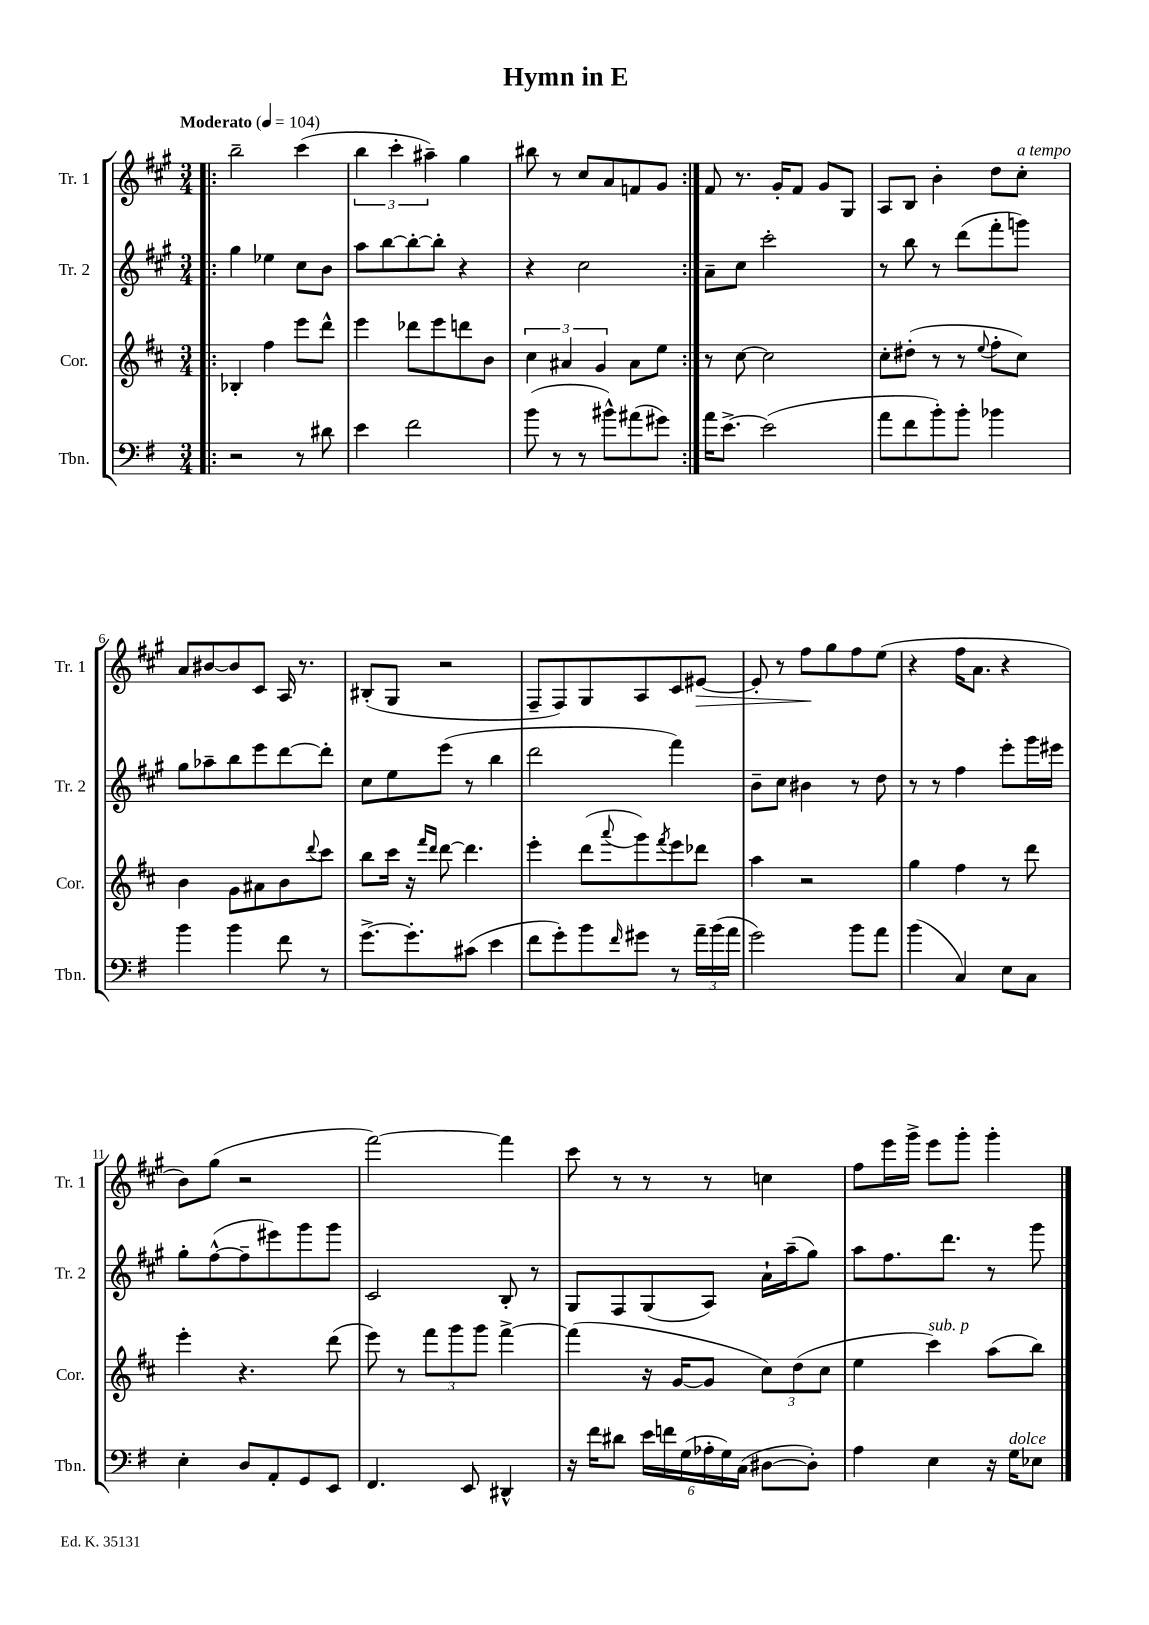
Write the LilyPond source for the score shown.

\header { title = "Hymn in E" }
<<
\new StaffGroup <<
\new Staff = "s0" \with { instrumentName = "Tr. 1" shortInstrumentName = "Tr. 1" } {
    \clef treble \key a \major \numericTimeSignature \time 3/4 \tempo "Moderato" 4 = 104
    \repeat volta 2 { \bar ".|:" b''2-- cis'''4( |
    \tuplet 3/2 { b''4 cis'''4-. ais''4--) } gis''4 |
    bis''8 r8 cis''8 a'8 f'8 gis'8 | }
    fis'8 r8. gis'16-. fis'8 gis'8 gis8 |
    a8 b8 b'4-. d''8 cis''8-.^\markup { \italic "a tempo" } |
    a'8 bis'8~ bis'8 cis'8 a16 r8. |
    bis8-.( gis8 r2 |
    fis8-- fis8) gis8 a8 cis'8 eis'8~\> |
    eis'8-. r8 fis''8\! gis''8 fis''8 e''8( |
    r4 fis''16 a'8. r4 |
    b'8) gis''8( r2 |
    fis'''2~) fis'''4 |
    cis'''8 r8 r8 r8 c''4 |
    fis''8 e'''16 gis'''16-> e'''8 gis'''8-. gis'''4-. \bar "|." |
}
\new Staff = "s1" \with { instrumentName = "Tr. 2" shortInstrumentName = "Tr. 2" } {
    \clef treble \key a \major \numericTimeSignature \time 3/4
    \repeat volta 2 { \bar ".|:" gis''4 ees''4 cis''8 b'8 |
    a''8 b''8~ b''8~-. b''8-. r4 |
    r4 cis''2 | }
    a'8-- cis''8 cis'''2-. |
    r8 b''8 r8 d'''8( fis'''8-. g'''8) |
    gis''8 aes''8-- b''8 e'''8 d'''8~ d'''8-. |
    cis''8 e''8 e'''8( r8 b''4 |
    d'''2 fis'''4) |
    b'8-- cis''8 bis'4 r8 d''8 |
    r8 r8 fis''4 e'''8-. gis'''16 eis'''16 |
    gis''8-. fis''8~-^( fis''8-- eis'''8) gis'''8 gis'''8 |
    cis'2 b8-. r8 |
    gis8 fis8 gis8( a8) a'16-! a''16--( gis''8) |
    a''8 fis''8. d'''8. r8 gis'''8 \bar "|." |
}
\new Staff = "s2" \with { instrumentName = "Cor." shortInstrumentName = "Cor." } {
    \clef treble \key d \major \numericTimeSignature \time 3/4
    \repeat volta 2 { \bar ".|:" bes4-. fis''4 e'''8 d'''8-^ |
    e'''4 des'''8 e'''8 d'''8 b'8 |
    \tuplet 3/2 { cis''4 ais'4 g'4 } ais'8 e''8 | }
    r8 cis''8~ cis''2 |
    cis''8-. dis''8-.( r8 r8 \appoggiatura { e''8 } fis''8-. cis''8) |
    b'4 g'8 ais'8 b'8 \appoggiatura { d'''8 } cis'''8 |
    b''8 cis'''16 r16 \grace { fis'''16 d'''16 } d'''8~ d'''4. |
    e'''4-. d'''8( \appoggiatura { a'''8 } g'''8) \acciaccatura { fis'''8 } e'''8 des'''8 |
    a''4 r2 |
    g''4 fis''4 r8 d'''8 |
    e'''4-. r4. d'''8( |
    e'''8) r8 \tuplet 3/2 { fis'''8 g'''8 g'''8 } fis'''4~-> |
    fis'''4( r16 g'16~ g'8 \tuplet 3/2 { cis''8) d''8( cis''8 } |
    e''4 cis'''4^\markup { \italic "sub. p" }) a''8( b''8) \bar "|." |
}
\new Staff = "s3" \with { instrumentName = "Tbn." shortInstrumentName = "Tbn." } {
    \clef bass \key g \major \numericTimeSignature \time 3/4
    \repeat volta 2 { \bar ".|:" r2 r8 dis'8 |
    e'4 fis'2 |
    b'8( r8 r8 bis'8-^) ais'8( gis'8) | }
    a'16 e'8.~-> e'2( |
    a'8 fis'8 b'8-.) b'8-. bes'4 |
    b'4 b'4 fis'8 r8 |
    g'8.~-> g'8.-. cis'8( e'4 |
    fis'8 g'8-.) b'8 \grace { fis'16 } gis'8 r8 \tuplet 3/2 { a'16-- b'16( a'16 } |
    g'2) b'8 a'8 |
    b'4( c4) e8 c8 |
    e4-. d8 a,8-. g,8 e,8 |
    fis,4. e,8 dis,4-^ |
    r16 fis'16 dis'8 \tuplet 6/4 { e'16 f'16 g16( aes16-. g16) c16( } dis8~ dis8-.) |
    a4 e4 r16 g16^\markup { \italic "dolce" } ees8 \bar "|." |
}
>>
>>
